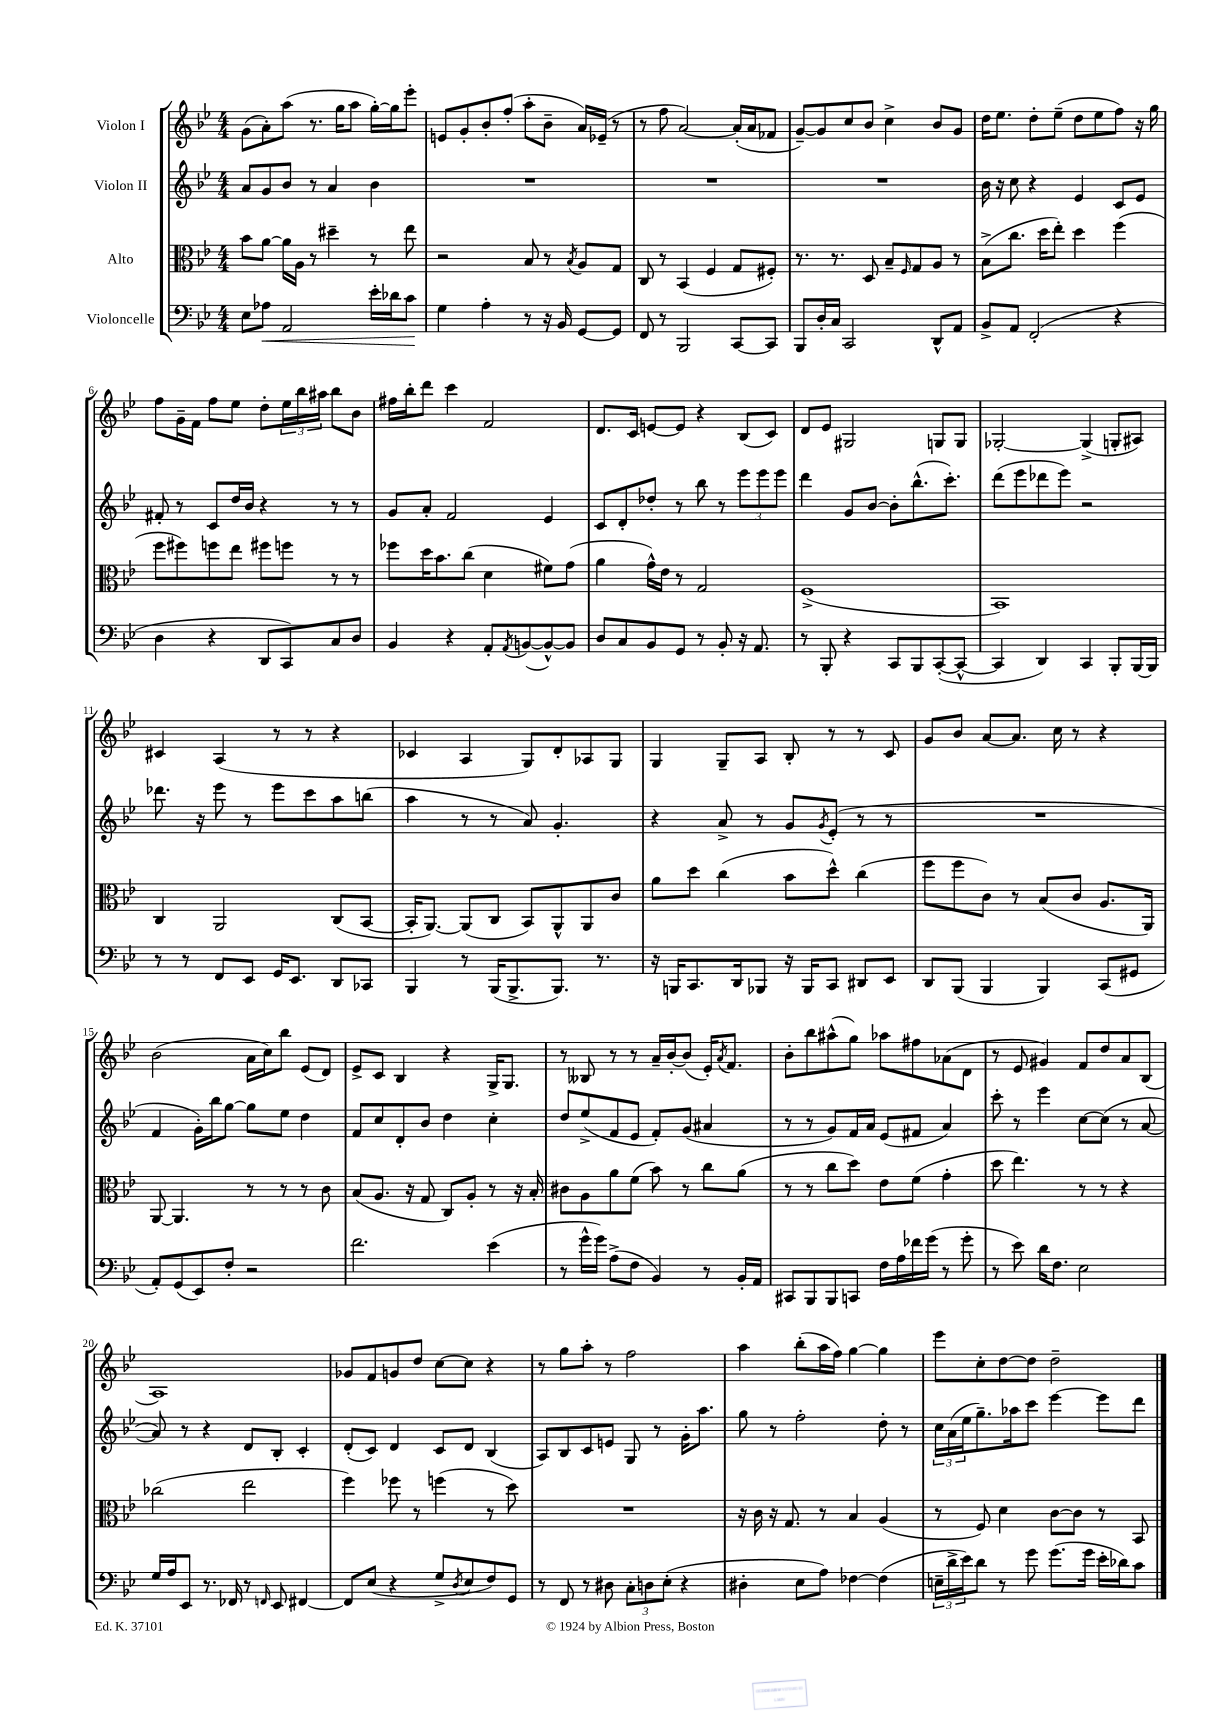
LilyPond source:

<<
\new StaffGroup <<
\new Staff = "s0" \with { instrumentName = "Violon I" } {
    \clef treble \key bes \major \numericTimeSignature \time 4/4
    g'8( a'8-.) a''8( r8. g''16 a''8 g''16~-.) g''16 ees'''8-. |
    e'8 g'8-. bes'8-. f''8-.( a''8-. bes'8-- a'16) ees'16--( r8 |
    r8 f''8 a'2~) a'16-.( a'16 fes'8 |
    g'8~--) g'8 c''8 bes'8 c''4-> bes'8 g'8 |
    d''16 ees''8. d''8-. ees''8--( d''8 ees''8 f''8) r16 g''16 |
    f''8 g'16-- f'16 f''8 ees''8 d''8-. \tuplet 3/2 { ees''16 bes''16 ais''16 } bes''8 bes'8 |
    fis''16 bes''16-. d'''8 c'''4 f'2 |
    d'8. c'16 e'8~ e'8 r4 bes8( c'8) |
    d'8 ees'8 gis2 g8 g8 |
    ges2~-. ges4->( g8-. ais8) |
    cis'4 a4( r8 r8 r4 |
    ces'4 a4 g8) d'8-. aes8 g8 |
    g4 g8-- a8 bes8-. r8 r8 c'8 |
    g'8 bes'8 a'8~ a'8. c''16 r8 r4 |
    bes'2( a'16 c''16) bes''8 ees'8( d'8) |
    ees'8-> c'8 bes4 r4 g16-> g8. |
    r8 beses8 r8 r8 a'16-- bes'16~-. bes'8( ees'16-.) \acciaccatura { a'8 } f'8. |
    bes'8-. bes''8 ais''8-^( g''8) aes''8 fis''8 aes'8( d'8 |
    r8 ees'8 gis'4) f'8 d''8 a'8 bes8( |
    a1) |
    ges'8 f'8 g'8 d''8 c''8~ c''8 r4 |
    r8 g''8 a''8-. r8 f''2 |
    a''4 bes''8-.( a''16 f''16) g''4~ g''4 |
    ees'''8 c''8-. d''8~ d''8 d''2-- \bar "|." |
}
\new Staff = "s1" \with { instrumentName = "Violon II" } {
    \clef treble \key bes \major \numericTimeSignature \time 4/4
    a'8 g'8 bes'8 r8 a'4 bes'4 |
    R1 |
    R1 |
    R1 |
    bes'16 r16 c''8 r4 ees'4 c'8 ees'8 |
    fis'8-. r8 c'8 d''16 bes'16 r4 r8 r8 |
    g'8 a'8-. f'2 ees'4 |
    c'8 d'8-. des''8-. r8 bes''8 r8 \tuplet 3/2 { ees'''8 ees'''8 ees'''8 } |
    d'''4 g'8 bes'8~ bes'8-. bes''8.-^( c'''8.-.) |
    d'''8( ees'''8 des'''8 ees'''8) r2 |
    des'''8. r16 ees'''8 r8 ees'''8 c'''8 a''8 b''8( |
    a''4 r8 r8 a'8) g'4.-. |
    r4 a'8-> r8 g'8 \acciaccatura { g'8 } ees'8-.( r8 r8 |
    R1 |
    f'4 g'16-.) bes''16 g''8~ g''8 ees''8 d''4 |
    f'8 c''8 d'8-. bes'8 d''4 c''4-. |
    d''8 ees''8->( f'8 ees'8 f'8-.) g'8( ais'4 |
    r8 r8 g'8) f'16 a'16 ees'8( fis'8 a'4) |
    c'''8-. r8 ees'''4 c''8~ c''8( r8 a'8~ |
    a'8) r8 r4 d'8 bes8-. c'4-. |
    d'8-.( c'8) d'4 c'8 d'8 bes4( |
    a8) bes8 c'8 e'8 g8 r8 g'16-. a''8. |
    g''8 r8 f''2-. d''8-. r8 |
    \tuplet 3/2 { c''16 a'16( ees''16 } g''8.--) aes''16 c'''8 ees'''4~ ees'''8 d'''8 \bar "|." |
}
\new Staff = "s2" \with { instrumentName = "Alto" } {
    \clef alto \key bes \major \numericTimeSignature \time 4/4
    bes'8 a'8~ a'16 a16 r8 dis''4-- r8 ees''8 |
    r2 bes8 r8 \acciaccatura { bes8 } a8 g8 |
    c8 r8 bes,4( f4 g8 fis8-.) |
    r8. r8. d8 bes8-- \grace { f16 } g8 a8 r8 |
    bes8->( c''8. d''16 ees''8-.) d''4 f''4( |
    f''8 fis''8) f''8 ees''8 fis''8 f''8 r8 r8 |
    fes''8 d''16 bes'8. c''8( d'4 fis'8) g'8( |
    a'4 g'16-^) ees'16 r8 g2 |
    f1->( |
    bes,1) |
    c4 a,2 c8( bes,8~ |
    bes,16-. a,8.~) a,8( c8 bes,8) a,8-^ a,8 c'8 |
    a'8 d''8 c''4( bes'8 d''8-^) c''4( |
    f''8 f''8 c'8) r8 bes8( c'8 a8. a,16) |
    a,8~ a,4. r8 r8 r8 c'8 |
    bes8( a8. r16 g8 c8) a8-. r8 r16 bes16-. |
    cis'8 a8 a'8 f'8( bes'8) r8 c''8 a'8( |
    r8 r8 c''8 d''8) ees'8 f'8( g'4-. |
    d''8 ees''4.) r8 r8 r4 |
    ces''2( ees''2 |
    f''4) fes''8 r8 f''4( r8 d''8) |
    R1 |
    r16 c'16 r16 g8. r8 bes4 a4( |
    r8 f8) d'4 c'8~ c'8 r8 bes,8 \bar "|." |
}
\new Staff = "s3" \with { instrumentName = "Violoncelle" } {
    \clef bass \key bes \major \numericTimeSignature \time 4/4
    ees8 aes8\< a,2 ees'16-. des'16 c'8\! |
    g4 a4-. r8 r16 bes,16 g,8~ g,8 |
    f,8 r8 bes,,2 c,8~ c,8 |
    bes,,8 d16-. c16 c,2 d,8-^ a,8 |
    bes,8-> a,8 f,2-.( r4 |
    d4 r4 d,8 c,8) c8 d8 |
    bes,4 r4 a,8-. \acciaccatura { a,8 } b,8~( b,8~-^) b,8 |
    d8 c8 bes,8 g,8 r8 bes,8-. r16 a,8. |
    r8 bes,,8-. r4 c,8 bes,,8 c,8~-.( c,8~-^ |
    c,4 d,4) c,4 bes,,8-. bes,,16~ bes,,16 |
    r8 r8 f,8 ees,8 g,16 ees,8. d,8 ces,8 |
    bes,,4 r8 bes,,16( bes,,8.-> bes,,8.) r8. |
    r16 b,,16 c,8. d,16 bes,,8 r16 bes,,16 c,8 dis,8 ees,8 |
    d,8 bes,,8( bes,,4 bes,,4) c,8( gis,8 |
    a,8-.) g,8( ees,8) f8-. r2 |
    f'2. ees'4( |
    r8 g'16-^ g'16) a8->( f8 bes,4) r8 bes,16-. a,16 |
    cis,8 bes,,8 bes,,8 c,8 f16 a16 fes'16 g'16( r8 g'8-. |
    r8 ees'8) d'16 f8. ees2 |
    g16 a16 ees,8 r8. fes,16 r8 \grace { f,16 } ees,8 fis,4~ |
    fis,8 ees8( r4 g8-> \acciaccatura { d8 } ees8 f8) g,8 |
    r8 f,8 r8 dis8 \tuplet 3/2 { c8-. d8 ees8-.( } r4 |
    dis4-. ees8 a8) fes4~ fes4( |
    \tuplet 3/2 { e16-- d'16-> ees'16) } d'8 r8 g'8 g'8.( g'16 ees'16-. des'16) c'8 \bar "|." |
}
>>
>>
